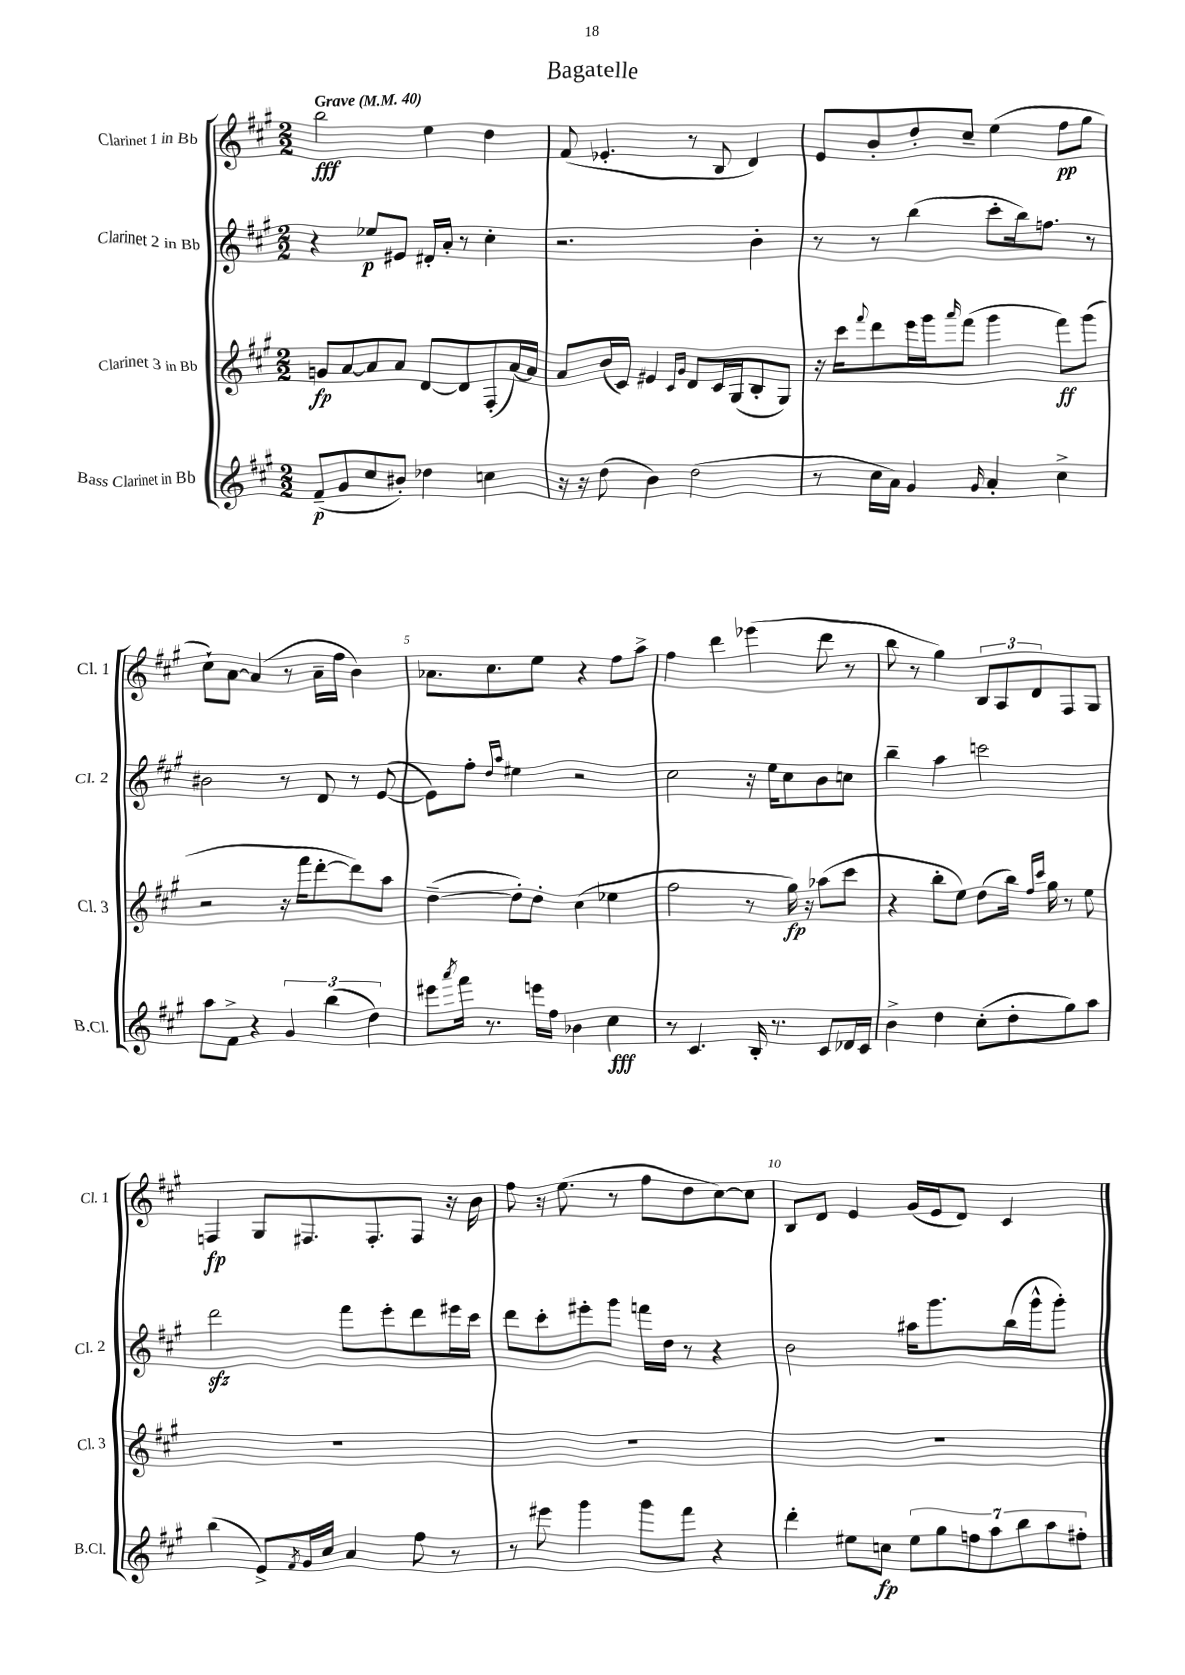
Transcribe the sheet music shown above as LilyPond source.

\header { title = "Bagatelle" }
<<
\new StaffGroup <<
\new Staff = "s0" \with { instrumentName = "Clarinet 1 in Bb" shortInstrumentName = "Cl. 1" } {
    \clef treble \key a \major \numericTimeSignature \time 2/2 \tempo "Grave" 4 = 40
    b''2\fff e''4 d''4 |
    fis'8( ees'4.-. r8 b8 d'4) |
    e'8 b'8-. d''8-. cis''8-- e''4( fis''8\pp gis''8 |
    cis''8-!) a'8~ a'4( r8 a'16-- fis''16 b'4) |
    aes'8. cis''8. e''8 r4 fis''8 a''8-> |
    fis''4 d'''4 ees'''4( d'''8 r8 |
    b''8 r8 gis''4) \tuplet 3/2 { b8 a8 d'8 } fis8 gis8 |
    f4\fp gis8 fis8. fis8.-. fis8 r16 b'16 |
    fis''8 r16 e''8.( r8 fis''8 d''8 cis''8~) cis''8 |
    b8 d'8 e'4 gis'16( e'16 d'8) cis'4 \bar "|." |
}
\new Staff = "s1" \with { instrumentName = "Clarinet 2 in Bb" shortInstrumentName = "Cl. 2" } {
    \clef treble \key a \major \numericTimeSignature \time 2/2
    r4 ees''8\p eis'8 dis'16-. a'16-. r8 cis''4-. |
    r2. b'4-. |
    r8 r8 b''4( cis'''8-. b''16) f''8. r8 |
    bis'2 r8 d'8 r8 e'8~( |
    e'8) fis''8-. \grace { d''16 a''16 } eis''4 r2 |
    cis''2 r16 e''16 cis''8 b'8 c''8 |
    b''4-- a''4 c'''2 |
    d'''2\sfz fis'''8 e'''8-. d'''8 eis'''16 cis'''16 |
    d'''8 cis'''8-. eis'''8-. gis'''8 f'''16 d''16 r8 r4 |
    b'2 ais''16 gis'''8. b''16( gis'''16-^ gis'''8-.) \bar "|." |
}
\new Staff = "s2" \with { instrumentName = "Clarinet 3 in Bb" shortInstrumentName = "Cl. 3" } {
    \clef treble \key a \major \numericTimeSignature \time 2/2
    g'8\fp a'8~ a'8 a'8 d'8~ d'8 fis8-.( a'16~) a'16 |
    a'8 b'16( cis'16) eis'4 \grace { cis'16 gis'16 } d'8 cis'16 gis16( b8-. gis8) |
    r16 cis'''16 \appoggiatura { fis'''8 } d'''8 e'''16 gis'''16 \grace { a'''16 } fis'''8( gis'''4 fis'''8\ff) gis'''8( |
    r2 r16 fis'''16 d'''8~-. d'''8) a''8 |
    d''4~--( d''8-.) d''8-. cis''4( ees''4 |
    fis''2 r8 gis''16\fp) r16 aes''8( cis'''8 |
    r4 b''8-. e''8) d''8( b''16) \grace { fis''16 cis'''16 } gis''16 r8 e''8 |
    R1 |
    R1 |
    R1 \bar "|." |
}
\new Staff = "s3" \with { instrumentName = "Bass Clarinet in Bb" shortInstrumentName = "B.Cl." } {
    \clef treble \key a \major \numericTimeSignature \time 2/2
    fis'8--\p( gis'8 cis''8 bis'8-.) des''4 c''4 |
    r16 r16 d''8( b'4) d''2( |
    r8 cis''16 a'16) gis'4 \grace { gis'16 } a'4-. cis''4-> |
    a''8 fis'8-> r4 \tuplet 3/2 { gis'4 b''4( d''4) } |
    eis'''8 \acciaccatura { a'''8 } fis'''16 r8. e'''16 fis''16 bes'4 cis''4\fff |
    r8 cis'4. b16-. r8. cis'8 des'16 cis'16 |
    b'4-> d''4 cis''8-.( d''8-. gis''8) a''8 |
    b''4( e'8->) \acciaccatura { fis'8 } gis'16 cis''16 a'4 fis''8 r8 |
    r8 eis'''8 gis'''4 gis'''8 fis'''8 r4 |
    d'''4-. eis''8 c''8\fp \tuplet 7/4 { eis''8 gis''8 f''8 a''8 b''8 a''8 fis''8-. } \bar "|." |
}
>>
>>
\layout { \context { \Score \override BarNumber.break-visibility = ##(#f #t #t) barNumberVisibility = #(every-nth-bar-number-visible 5) } }
